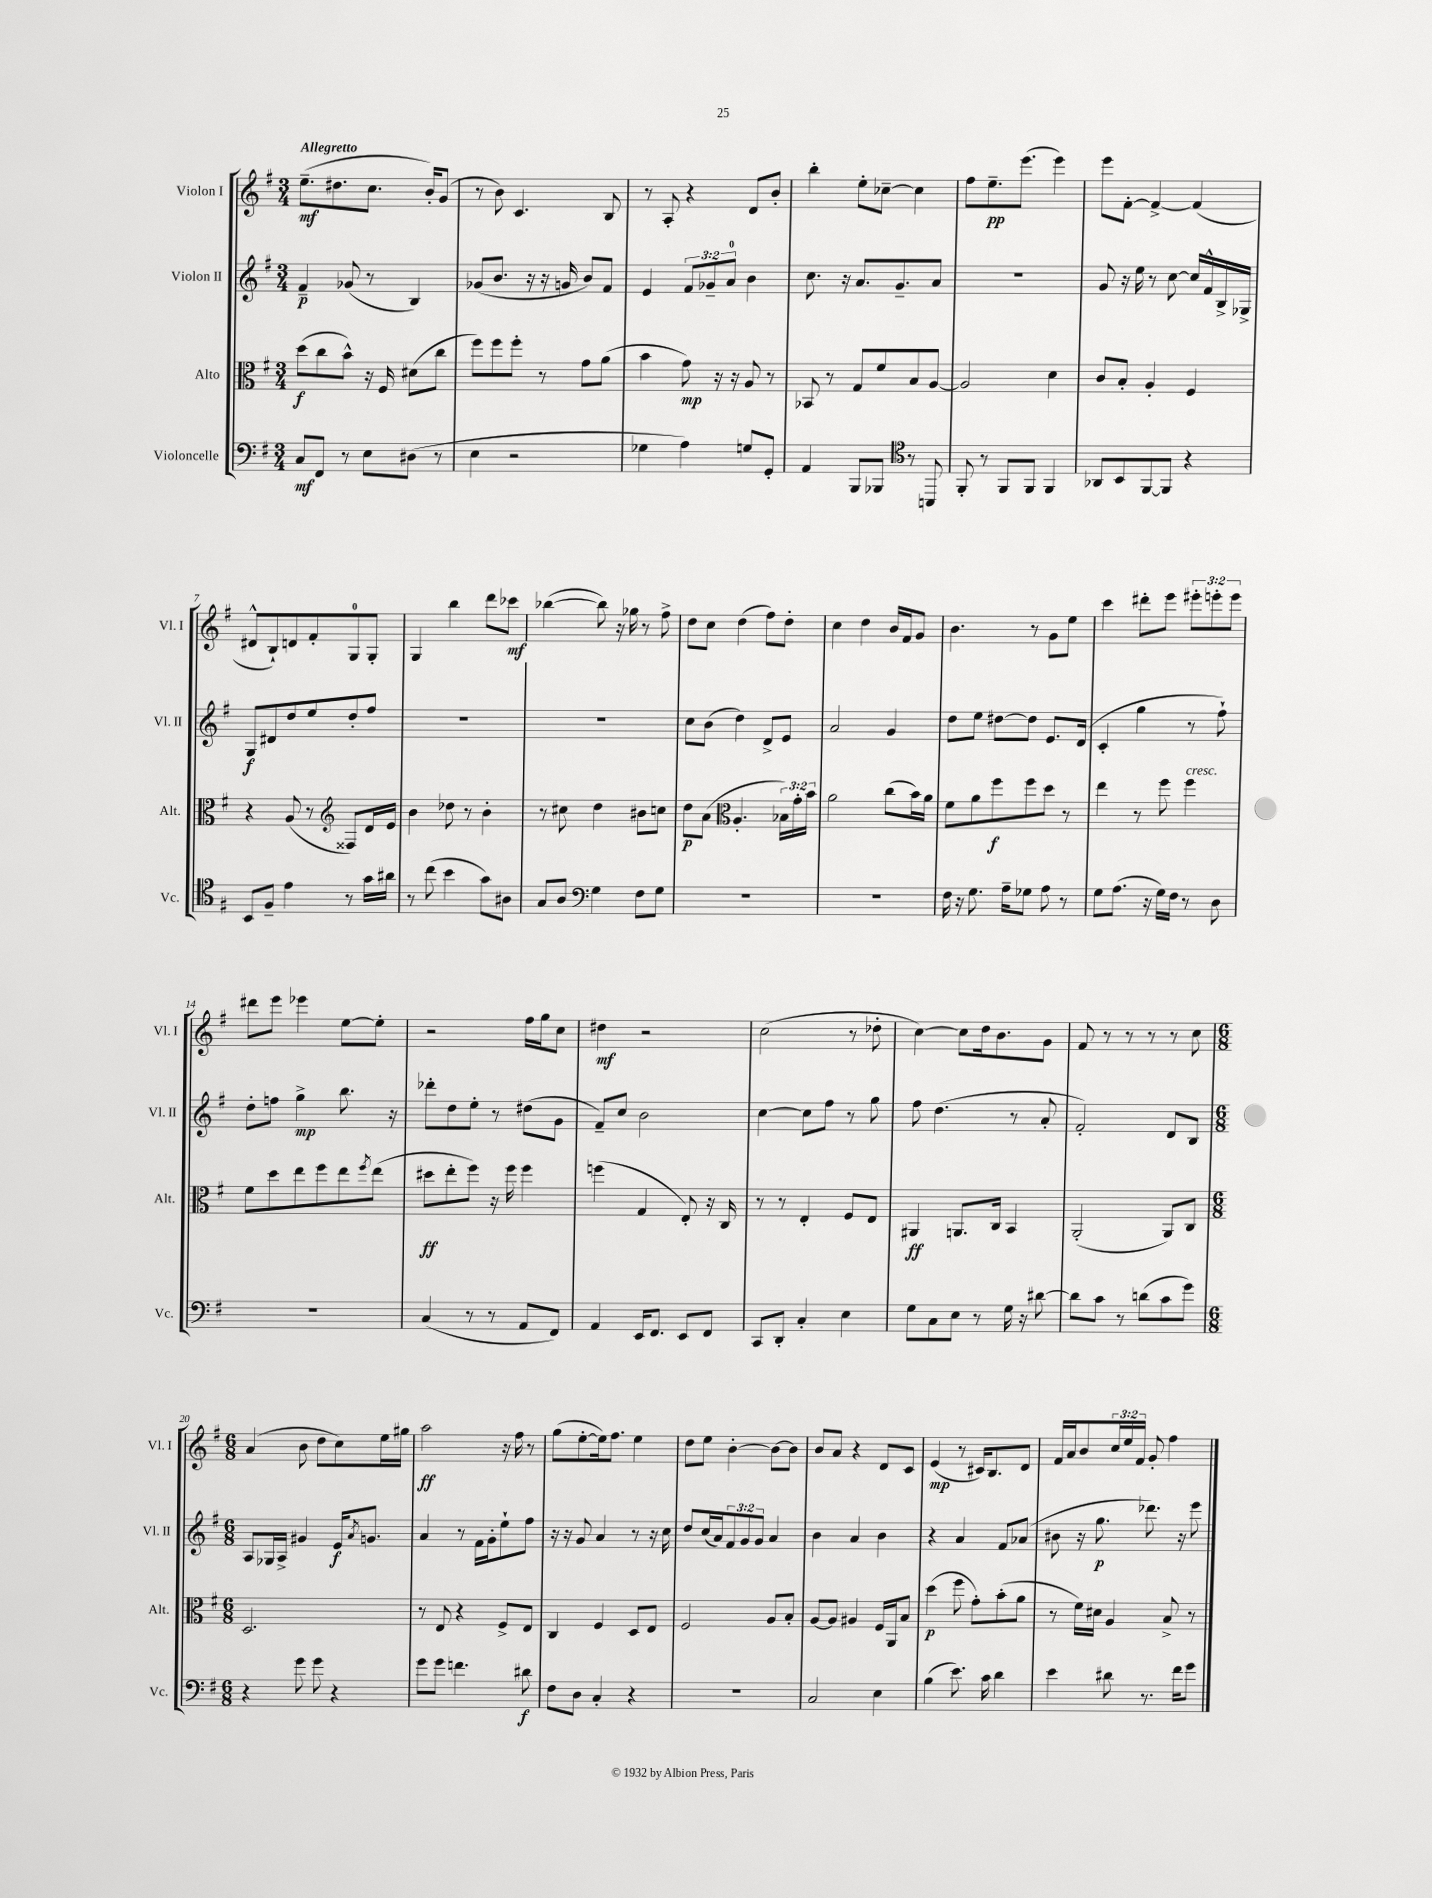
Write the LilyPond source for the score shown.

<<
\new StaffGroup <<
\new Staff = "s0" \with { instrumentName = "Violon I" shortInstrumentName = "Vl. I" } {
    \clef treble \key g \major \numericTimeSignature \time 3/4 \override Staff.TupletNumber.text = #tuplet-number::calc-fraction-text \tempo "Allegretto"
    e''8.--\mf( dis''8. c''8. b'16-.) g'8( |
    r8 b'8) c'4. b8 |
    r8 a8-. r4 d'8 b'8-. |
    b''4-. e''8-. ces''8~-- ces''4 |
    fis''8 e''8.--\pp e'''8.( e'''4) |
    e'''8 fis'8~-. fis'4~-> fis'4( |
    dis'8-^ b8-!) d'8 fis'8-. g8-0 g8-. |
    g4 b''4 d'''8 ces'''8\mf |
    bes''4~( bes''8) r16 ges''16 r8 fis''8-> |
    d''8 c''8 d''4( fis''8) d''8-. |
    c''4 d''4 b'16 fis'16 g'8 |
    b'4. r8 g'8 e''8 |
    c'''4 dis'''8-. e'''8 \tuplet 3/2 { eis'''8-. e'''8-. e'''8 } |
    dis'''8 e'''8 ees'''4 e''8~ e''8-. |
    r2 fis''16 g''16 c''8 |
    dis''4\mf r2 |
    c''2( r8 des''8-. |
    c''4~) c''8 d''16 b'8. g'8 |
    fis'8 r8 r8 r8 r8 c''8 |
    \numericTimeSignature \time 6/8 a'4( b'8 d''8 c''8) e''16 gis''16 |
    a''2\ff r16 fis''16 r8 |
    g''8( e''8~-. e''16) fis''8. e''4 |
    d''8 e''8 b'4~-. b'8~ b'8 |
    b'8 a'8 r4 d'8 c'8 |
    e'4\mp( r8 cis'16) b8. d'8 |
    fis'16 a'16 b'8 \tuplet 3/2 { c''16 e''16 fis'16 } g'8-. fis''4 \bar "|." |
}
\new Staff = "s1" \with { instrumentName = "Violon II" shortInstrumentName = "Vl. II" } {
    \clef treble \key g \major \numericTimeSignature \time 3/4 \override Staff.TupletNumber.text = #tuplet-number::calc-fraction-text
    fis'4--\p ges'8( r8 b4) |
    ges'8( b'8. r16 r16 g'16 b'8) fis'8 |
    e'4 \tuplet 3/2 { fis'8 ges'8-- a'8-0 } b'4 |
    c''8. r16 a'8. g'8.-- a'8 |
    R2. |
    g'8 r16 e''16 r8 c''8~ c''16 fis'16-^ b16-> ges16-> |
    g8\f dis'8 d''8 e''8 d''8-. fis''8 |
    R2. |
    R2. |
    c''8 b'8( d''4) d'8-> e'8 |
    a'2 g'4 |
    d''8 e''8 dis''8~ dis''8 e'8. d'16( |
    c'4-. g''4 r8 fis''8-!) |
    d''8-. f''8 g''4->\mp b''8. r16 |
    des'''8-. d''8 e''8-. r8 dis''8( g'8 |
    fis'8--) c''8 b'2 |
    c''4~ c''8 fis''8 r8 g''8 |
    fis''8 d''4.( r8 a'8-. |
    fis'2-.) d'8 b8 |
    \numericTimeSignature \time 6/8 a8 ges16 a16-> gis'4 e'16\f \acciaccatura { a'8 } g'8. |
    a'4 r8 fis'16 g'16-. e''8-! fis''8 |
    r16 r16 g'8 a'4 r8 r16 c''16 |
    d''8 c''16( a'16) \tuplet 3/2 { fis'8 g'8 g'8 } a'4 |
    b'4 a'4 b'4 |
    r4 a'4 fis'8 aes'8( |
    bis'8 r16 g''8.\p des'''8.) r16 e'''8 \bar "|." |
}
\new Staff = "s2" \with { instrumentName = "Alto" shortInstrumentName = "Alt." } {
    \clef alto \key g \major \numericTimeSignature \time 3/4 \override Staff.TupletNumber.text = #tuplet-number::calc-fraction-text
    d''8\f( c''8 b'8-^) r16 fis16 dis'8( c''8 |
    fis''8) fis''8 fis''8-. r8 g'8 a'8( |
    b'4 g'8\mp) r16 r16 a8 r8 |
    bes,8 r8 g8 fis'8 b8 a8~ |
    a2 d'4 |
    c'8 b8-. a4-. fis4 |
    r4 a8( r8 fisis8) d'16 e'16 |
    \clef treble b'4 des''8 r8 b'4-. |
    r8 cis''8 d''4 bis'8 c''8 |
    d''8\p a'8( \clef alto a4.-. \tuplet 3/2 { bes16) g'16-. b'16 } |
    a'2 c''8( b'16) a'16 |
    fis'8 a'8 fis''8\f fis''8 d''8 r8 |
    e''4 r8 fis''8 fis''4^\markup { \italic "cresc." } |
    fis'8 d''8 e''8 fis''8 e''8 \acciaccatura { fis''8 } e''8( |
    dis''8\ff e''8-. fis''8) r16 fis''16 fis''4 |
    f''4( g4 e8-.) r16 c16 |
    r8 r8 e4-. fis8 e8 |
    ais,4\ff a,8. c16 b,4 |
    a,2-.( a,8) c8 |
    \numericTimeSignature \time 6/8 d2. |
    r8 e8 r4 fis8-> e8 |
    c4 fis4 d8 e8 |
    fis2 a8 b8-. |
    a8~ a8 ais4 fis16 a,16 b8 |
    d''4\p( fis''8 g'8-.) b'8-.( a'8 |
    r8 fis'16) dis'16 a4 b8-> r8 \bar "|." |
}
\new Staff = "s3" \with { instrumentName = "Violoncelle" shortInstrumentName = "Vc." } {
    \clef bass \key g \major \numericTimeSignature \time 3/4
    c8\mf fis,8 r8 e8 dis8( r8 |
    e4 r2 |
    ges4 a4) g8 g,8-. |
    a,4 b,,8 bes,,8 r8 b,,8 |
    \clef tenor fis,8-. r8 fis,8 fis,8 fis,4 |
    aes,8 b,8 fis,8~ fis,8 r4 |
    b,8 fis8-- e'4 r8 g'16 ais'16 |
    r8 c''8( b'4 g'8) ais8 |
    g8 a8 \clef bass g4 fis8 g8 |
    R2. |
    R2. |
    fis16 r16 g8. a16-- ges8 a8 r8 |
    g8 a8.( r16 g16) fis16 r8 d8 |
    R2. |
    c4( r8 r8 a,8 fis,8) |
    a,4 e,16 fis,8. e,8 fis,8 |
    c,8 d,8-. c4-. e4 |
    g8 c8 e8 r8 g16 r16 dis'8~ |
    dis'8 c'8 r8 d'8( c'8 g'8) |
    \numericTimeSignature \time 6/8 r4 g'8 g'8 r4 |
    g'8 g'8 f'4. dis'8\f |
    fis8 d8 c4-. r4 |
    R2. |
    c2 e4 |
    b4( e'8.) c'16 d'4 |
    e'4 dis'8 r8. fis'16 g'8 \bar "|." |
}
>>
>>
